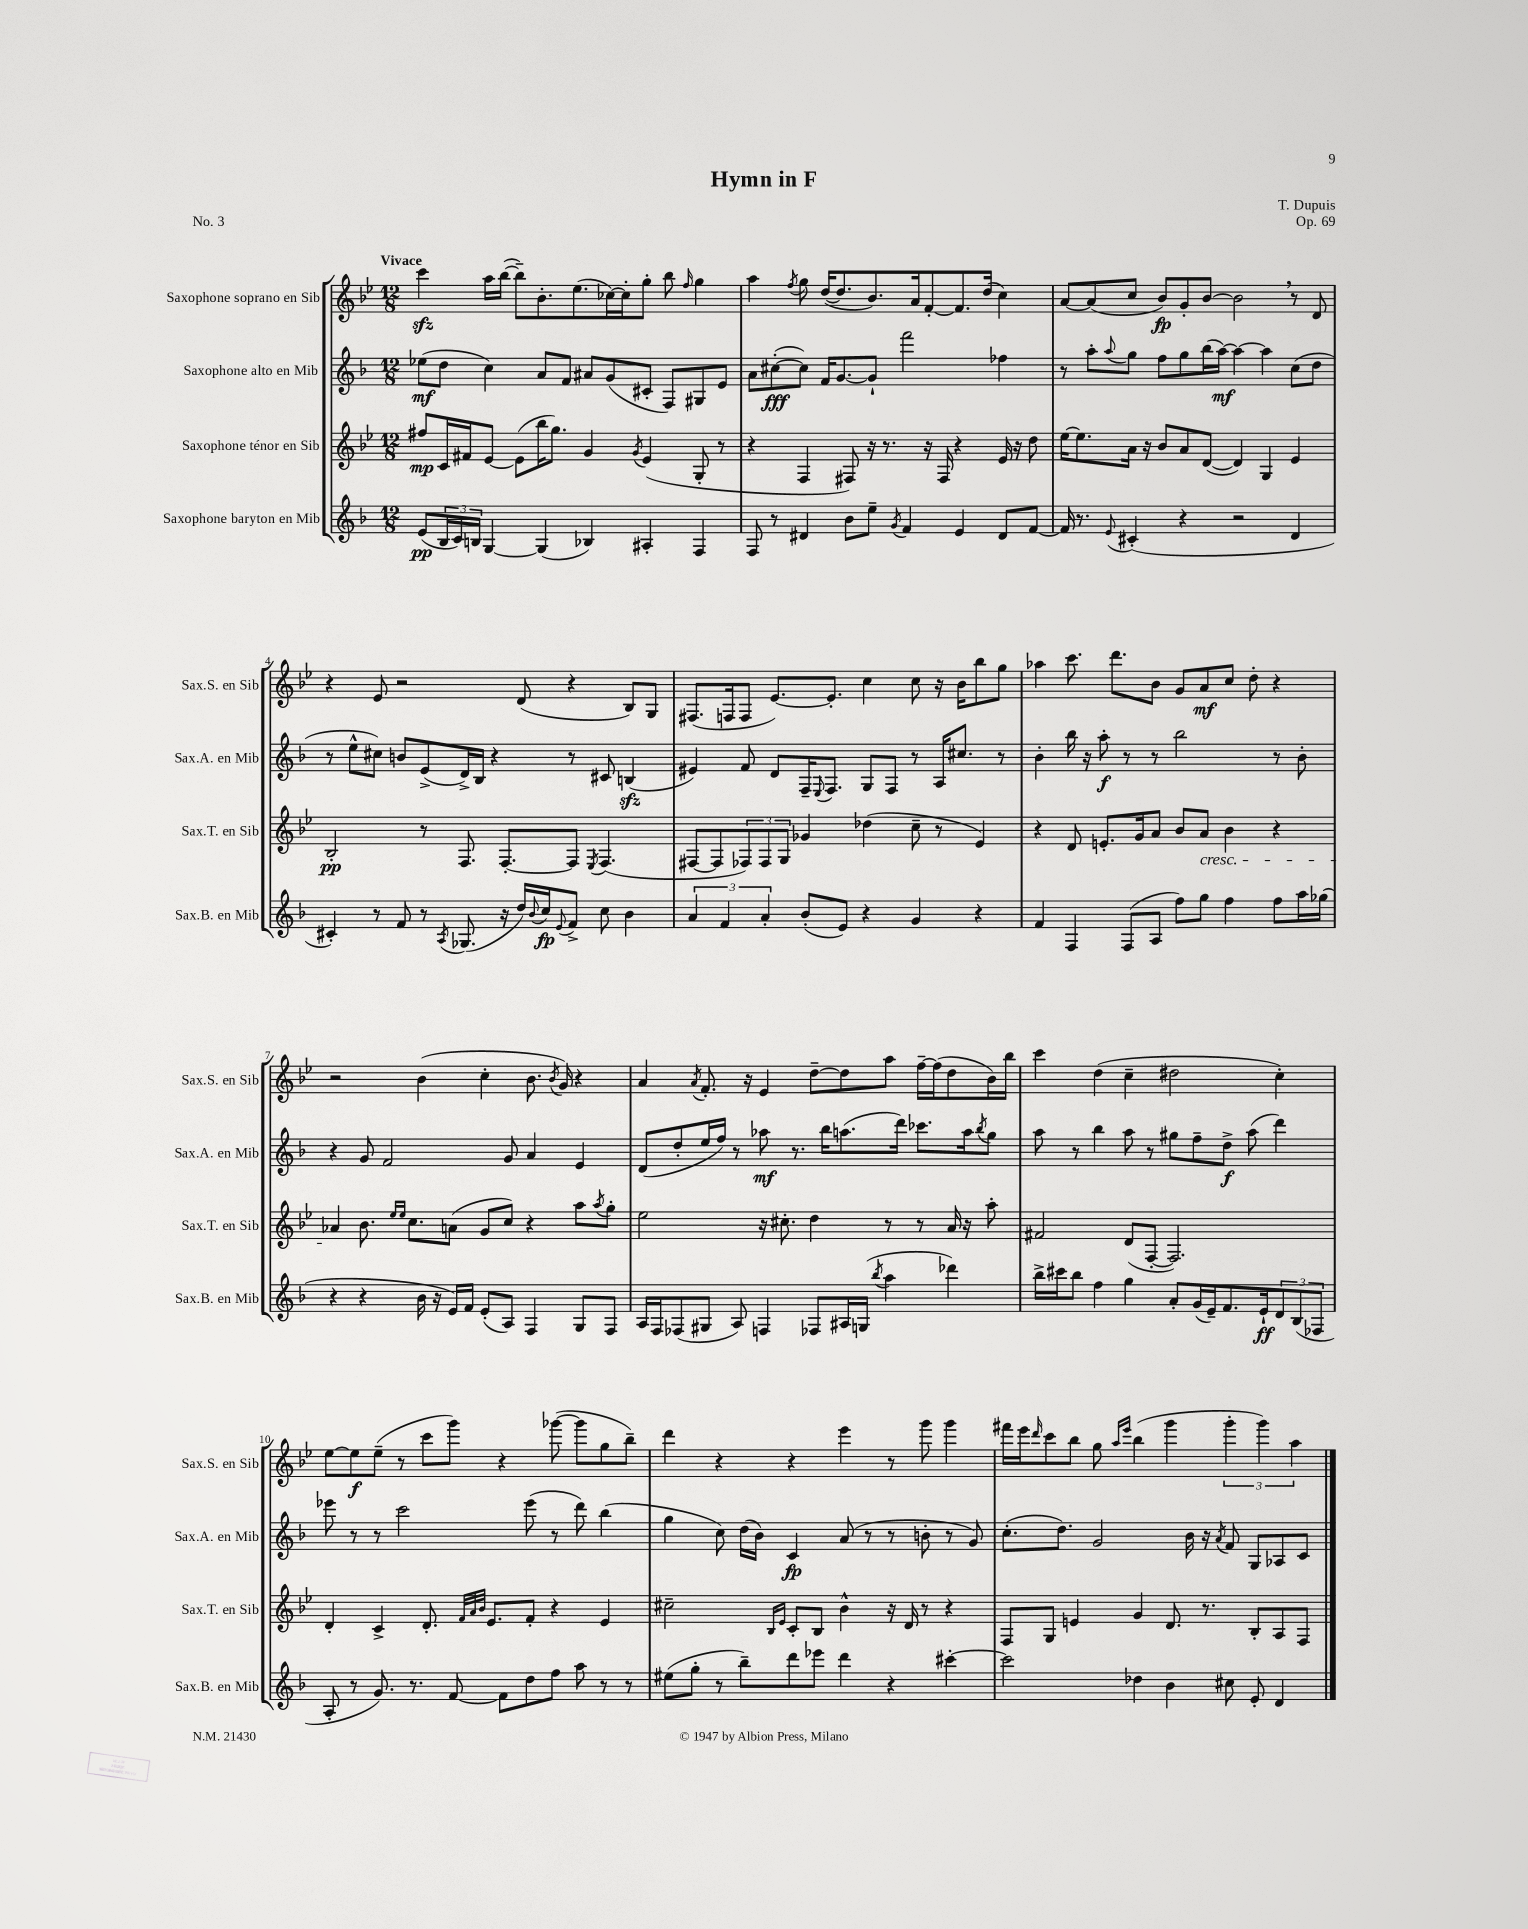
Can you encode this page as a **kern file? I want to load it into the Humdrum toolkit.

**kern	**kern	**kern	**kern
*staff4	*staff3	*staff2	*staff1
*clefG2	*clefG2	*clefG2	*clefG2
*k[b-]	*k[b-e-]	*k[b-]	*k[b-e-]
*M12/8	*M12/8	*M12/8	*M12/8
(8e	8ff#	(8ee-	4ccc
24B-	16c	8dd	.
24c)	.	.	.
.	16f#	.	.
24B	.	.	.
[4G	[8e-	4cc)	16aa
.	.	.	([16bb-
.	(8e-]	.	8bb-~])
(4G]	16bb-	8a	8.b-'
.	8.gg)	.	.
.	.	8f	.
.	.	.	(8.ee-
4B-)	4g	8a#	.
.	.	(8g	[16cc-)
.	.	.	16cc-']
.	8qg	.	.
4A#'	(4e-	8c#'	8gg'
.	.	8F)	8bb-
.	.	.	16qqff
4F	8G'	8G#	4gg
.	8r	8e	.
=	=	=	=
8F	4r	8a	4aa
8r	.	([8cc#'	.
.	.	.	8qff
4d#	4F	8cc#])	8gg
.	.	16f	([16dd
.	.	[8.g	8.dd]
8b-	8F#)	.	.
8ee~	16r	8g`]	8.b-)
.	8.r	.	.
8qg	.	.	.
4f	.	2fff	.
.	.	.	16a
.	16r	.	[8f'
.	16F#	.	.
4e	4r	.	8.f]
.	.	.	(16dd
8d#	16e-	4ff-	4cc)
.	16r	.	.
[8f	8dd	.	.
=	=	=	=
16f]	[16ee-	8r	[8a
8.r	8.ee-]	.	.
.	.	8aa'	(8a]
8qqe	.	8qqaa	.
(4c#'	16a	8gg	8cc
.	16r	.	.
.	8b-	8ff	8b-)
4r	8a	8gg	8g'
.	([8d	(16bb-	[8b-
.	.	[16aa)	.
2r	4d])	4aa_	2b-]
.	4G	4aa]	.
4d	4e-	(8cc	8r
.	.	8dd	8d
=	=	=	=
4c#')	2B-'	8r	4r
.	.	8ee^^	.
8r	.	8cc#)	8e-
8f	.	8b	2r
8r	8r	(8e^	.
8qA	.	.	.
(8.G-	8.F	16d^)	.
.	.	16B-	.
.	.	4r	.
16r	[8.F'	.	.
16dd)	.	.	(8d
8qqb-	.	.	.
16cc	.	.	.
8qqe	.	.	.
8f^	8F]	8r	4r
.	8qE-	.	.
8cc	(4.F	8c#	.
4b-	.	(4B	8B-)
.	.	.	8G
=	=	=	=
6a	[8F#	4e#)	(8.F#
.	8F#]	.	.
6f	.	.	.
.	.	.	16F
.	12F-)	8f	8F
6a'	12F-	.	.
.	.	8d	[8.e-)
.	12G	.	.
(8b-'	4g-	16F~	.
.	.	8qqE	.
.	.	8.F	8.e-']
8e)	.	.	.
4r	(4dd-	8G	4cc
.	.	8F	.
4g	8cc~	8r	8cc
.	8r	16A	16r
.	.	8.cc#	16b-
4r	4e-)	.	8bb-
.	.	8r	8gg
=	=	=	=
4f	4r	4b-'	4aa-
4F	8d	16bb-	8.ccc
.	.	16r	.
.	8.e'	8aa'	.
.	.	.	8.ddd
(8F	.	8r	.
.	16g	.	.
8A	8a	8r	8b-
8ff)	8b-	2bb-	8g
8gg	8a	.	8a
4ff	4b-	.	8cc
.	.	.	8dd'
8ff	4r	8r	4r
16aa	.	8b-'	.
(16gg-	.	.	.
=	=	=	=
4r	4a-	4r	2r
4r	8.b-	8g	.
.	.	2f	.
.	16qqee-	.	.
.	16qqee-	.	.
.	8.cc	.	.
16b-	.	.	(4b-
16r	.	.	.
16e)	(8a	.	.
16f	.	.	.
(8e'	8g	.	4cc'
8A)	8cc)	8g	.
4F	4r	4a	8.b-
.	.	.	8qb-
.	.	.	16g)
8G	8aa	4e	4r
.	8qaa	.	.
8F	8gg'	.	.
=	=	=	=
16A	2ee-	(8d	4a
16F	.	.	.
(8F-	.	8dd'	.
.	.	.	8qa
8G#	.	16ee	8.f'
.	.	16ff)	.
8A)	.	8r	.
.	.	.	16r
4F	16r	8aa-	4e-
.	8.cc#'	.	.
.	.	8.r	.
8F-	4dd	.	[8dd~
.	.	16bb-	.
16A#	.	(8.aa	8dd]
(16G	.	.	.
8qbb-	.	.	.
4aa	8r	.	8aa
.	.	16ddd)	.
.	8r	8.ccc-	[16ff~
.	.	.	(16ff]
4ddd-)	16a	.	8dd
.	16r	16aa	.
.	.	8qbb-	.
.	8aa'	8gg	16b-)
.	.	.	16bb-
=	=	=	=
16bb-^	2f#	8aa	4ccc
16ccc#	.	.	.
8bb-	.	8r	.
4ff	.	4bb-	(4dd
4gg	(8d	8aa	4cc~
.	[8F'	8r	.
8a'	2.F])	8gg#	2dd#
(16g	.	8ff~	.
16e~)	.	.	.
8.f	.	8dd^	.
.	.	(8aa	.
16e`	.	.	.
12d	.	4ddd)	4cc')
(12B-	.	.	.
12F-	.	.	.
=	=	=	=
8A'	4d'	8eee-	[8ee-
8r	.	8r	8ee-]
8.g)	4c^	8r	(8ee-~
.	.	2ccc	8r
8.r	.	.	.
.	8.d'	.	8ccc
[8f	.	.	8ggg)
.	32qqf	.	.
.	32qqa	.	.
.	32qqb-	.	.
.	8.e-	.	.
8f]	.	.	4r
8dd	8f'	(8eee-	.
8ff	4r	8r	([8ggg-
8aa	.	8ddd)	8ggg-]
8r	4e-	(4bb-	8gg
8r	.	.	8bb-~)
=	=	=	=
(8ee#	2cc#~	4gg	4ddd
8gg'	.	.	.
8r	.	8cc)	4r
8bb-~)	.	(16dd	.
.	.	16b-)	.
.	16qqB-	.	.
.	16qqe-	.	.
8ddd	8c'	4c	4r
8eee-	8B-	.	.
4ddd	4b-^^	(8a	4eee-
.	.	8r	.
4r	16r	8r	8r
.	16d	.	.
.	8r	8b'	8ggg
[4ccc#'	4r	8r	4ggg
.	.	8g)	.
=	=	=	=
2ccc#]	8F	(8.cc'	16fff#
.	.	.	16eee-
.	.	.	16qqddd
.	8G	.	8ccc
.	.	8.dd)	.
.	4e	.	8bb-
.	.	2g	8gg
.	.	.	16qqaa
.	.	.	16qqeee-
4dd-	4g	.	(4bb-
4b-	8.d	.	4ggg
.	.	16b-	.
.	8.r	16r	.
.	.	8qa	.
8cc#	.	8f	6ggg'
8e'	8B-'	8G	.
.	.	.	6ggg)
4d	8A	8A-	.
.	.	.	6aa
.	8F	8c	.
==	==	==	==
*-	*-	*-	*-
